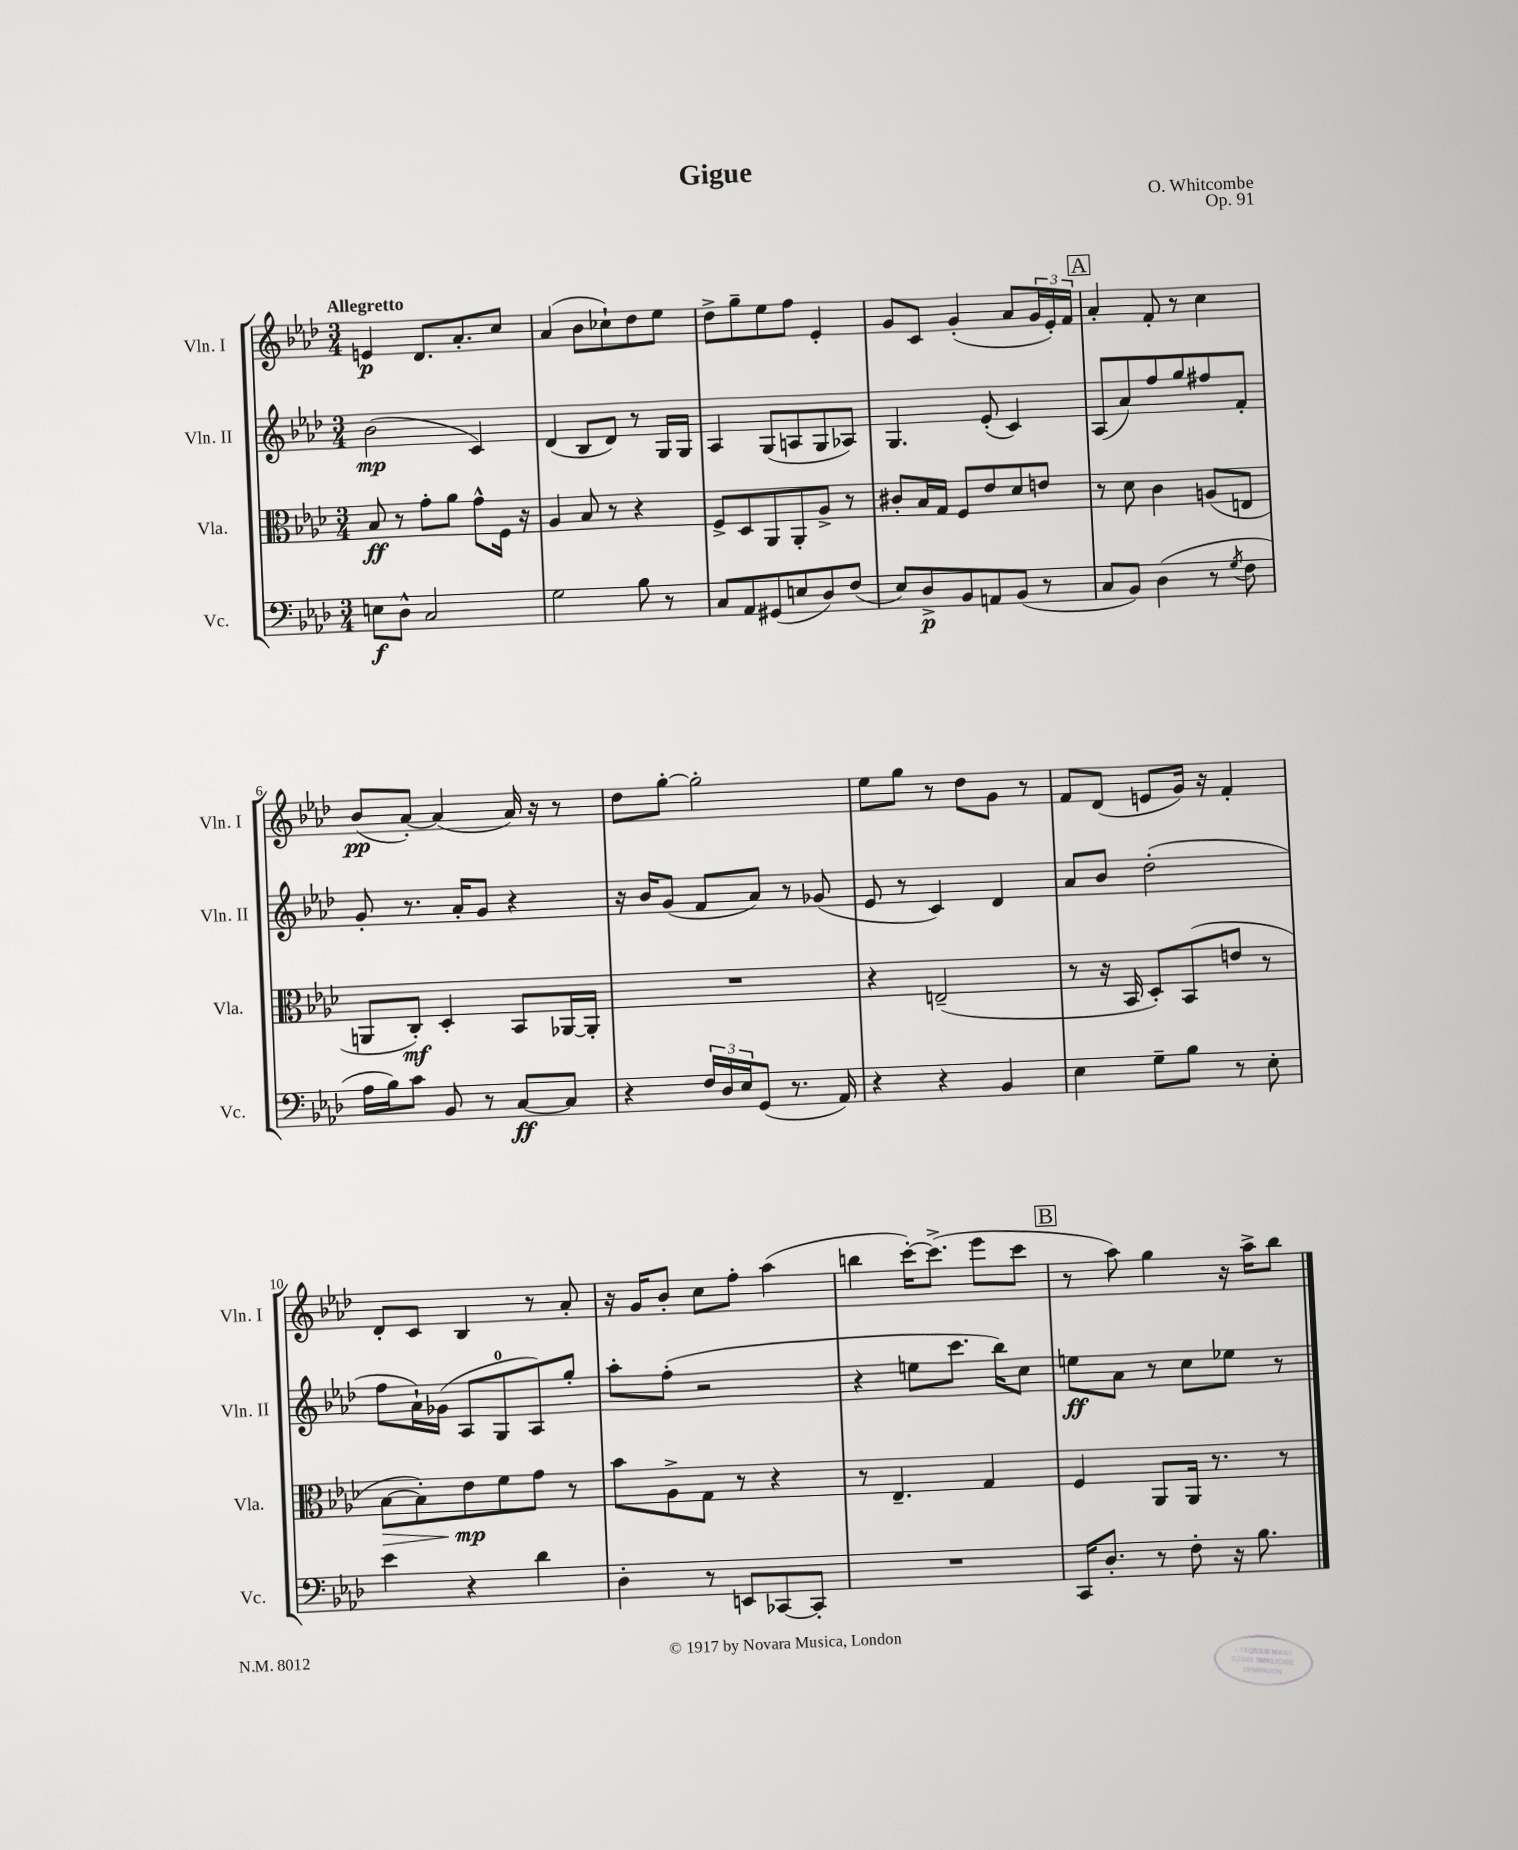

**kern	**kern	**kern	**kern
*staff4	*staff3	*staff2	*staff1
*clefF4	*clefC3	*clefG2	*clefG2
*k[b-e-a-d-]	*k[b-e-a-d-]	*k[b-e-a-d-]	*k[b-e-a-d-]
*M3/4	*M3/4	*M3/4	*M3/4
8E	8B-	(2b-	4e
8D-^^	8r	.	.
2C	8g'	.	8.d-
.	8a-	.	.
.	.	.	8.a-'
.	8g^^	4c)	.
.	16F	.	8cc
.	16r	.	.
=	=	=	=
2G	4A-	(4d-	(4a-
.	8B-	8B-	8b-
.	8r	8d-)	8cc-`)
8B-	4r	8r	8dd-
8r	.	16G	8ee-
.	.	16G	.
=	=	=	=
8C	8F^	4A-	8dd-^
8AA-	8D-	.	8gg~
(8GG#	8AA-	(8G	8ee-
8E	8AA-'	8A	8ff
8D-)	8A-^	8G	4e-'
(8F	8r	8A-)	.
=	=	=	=
8E-)	8c#'	4.G	8g
8D-^	16B-	.	8c
.	16G	.	.
8BB-	8F	.	(4g'
8AA	8e-	(8e-'	.
(8BB-	8d-	4c)	8a-
8r	8e	.	24g
.	.	.	24e-')
.	.	.	24f
=	=	=	=
8C	8r	(8A-	4a-'
8BB-)	8d-	8a-)	.
(4D-	4c	8ff	8f'
.	.	8gg	8r
8r	(8A	8ff#	4cc
8qG	.	.	.
8F	8E	8f'	.
=	=	=	=
16A-	8AA	8g'	(8b-
16B-)	.	.	.
8c	8C')	8.r	[8a-')
8BB-	4D-'	.	(4a-]
.	.	16a-'	.
8r	.	8g	.
[8C	8BB-	4r	16a-)
.	.	.	16r
8C]	[16AA-	.	8r
.	16AA-']	.	.
=	=	=	=
4r	2.r	16r	8dd-
.	.	16b-	.
.	.	(8g	[8gg'
24F	.	8f	2gg']
24D-	.	.	.
24E-	.	.	.
(8GG	.	8a-)	.
8.r	.	8r	.
.	.	(8g-	.
16AA-)	.	.	.
=	=	=	=
4r	4r	8e-	8ee-
.	.	8r	8gg
4r	(2E~	4c)	8r
.	.	.	8dd-
4BB-	.	4d-	8g
.	.	.	8r
=	=	=	=
4E-	8r	8a-	8f
.	16r	8b-	(8d-
.	16BB-	.	.
8G~	8D-')	(2dd-'	8e
8B-	(8BB-	.	16g)
.	.	.	16r
8r	8e	.	4f'
8E-'	8r	.	.
=	=	=	=
4e-	[8B-	8ff	8d-'
.	8B-'])	16a-`)	8c
.	.	(16g-	.
4r	8e-	8A-	4B-
.	8f	8G	.
4d-	8g	8A-)	8r
.	8r	8gg'	8a-'
=	=	=	=
4D-'	8b-	8aa-'	16r
.	.	.	16g
.	8A-^	(8ff'	8b-'
8r	8G	2r	8cc
8EE	8r	.	8ff'
[8CC-	4r	.	(4aa-
8CC-']	.	.	.
=	=	=	=
2.r	8r	4r	4bb
.	4.E-~	.	.
.	.	8ee	[16ccc')
.	.	.	(8.ccc^]
.	.	8.ccc	.
.	4G	.	8eee-
.	.	16bb-)	.
.	.	8cc	8ccc
=	=	=	=
16CC	4F	8ee	8r
8.D-'	.	.	.
.	.	8a-	8aa-)
8r	8AA-	8r	4gg
8F'	16AA-	8cc	.
.	8.r	.	.
16r	.	8ee-	16r
8.B-	.	.	16aa-^
.	8r	8r	8bb-
==	==	==	==
*-	*-	*-	*-
